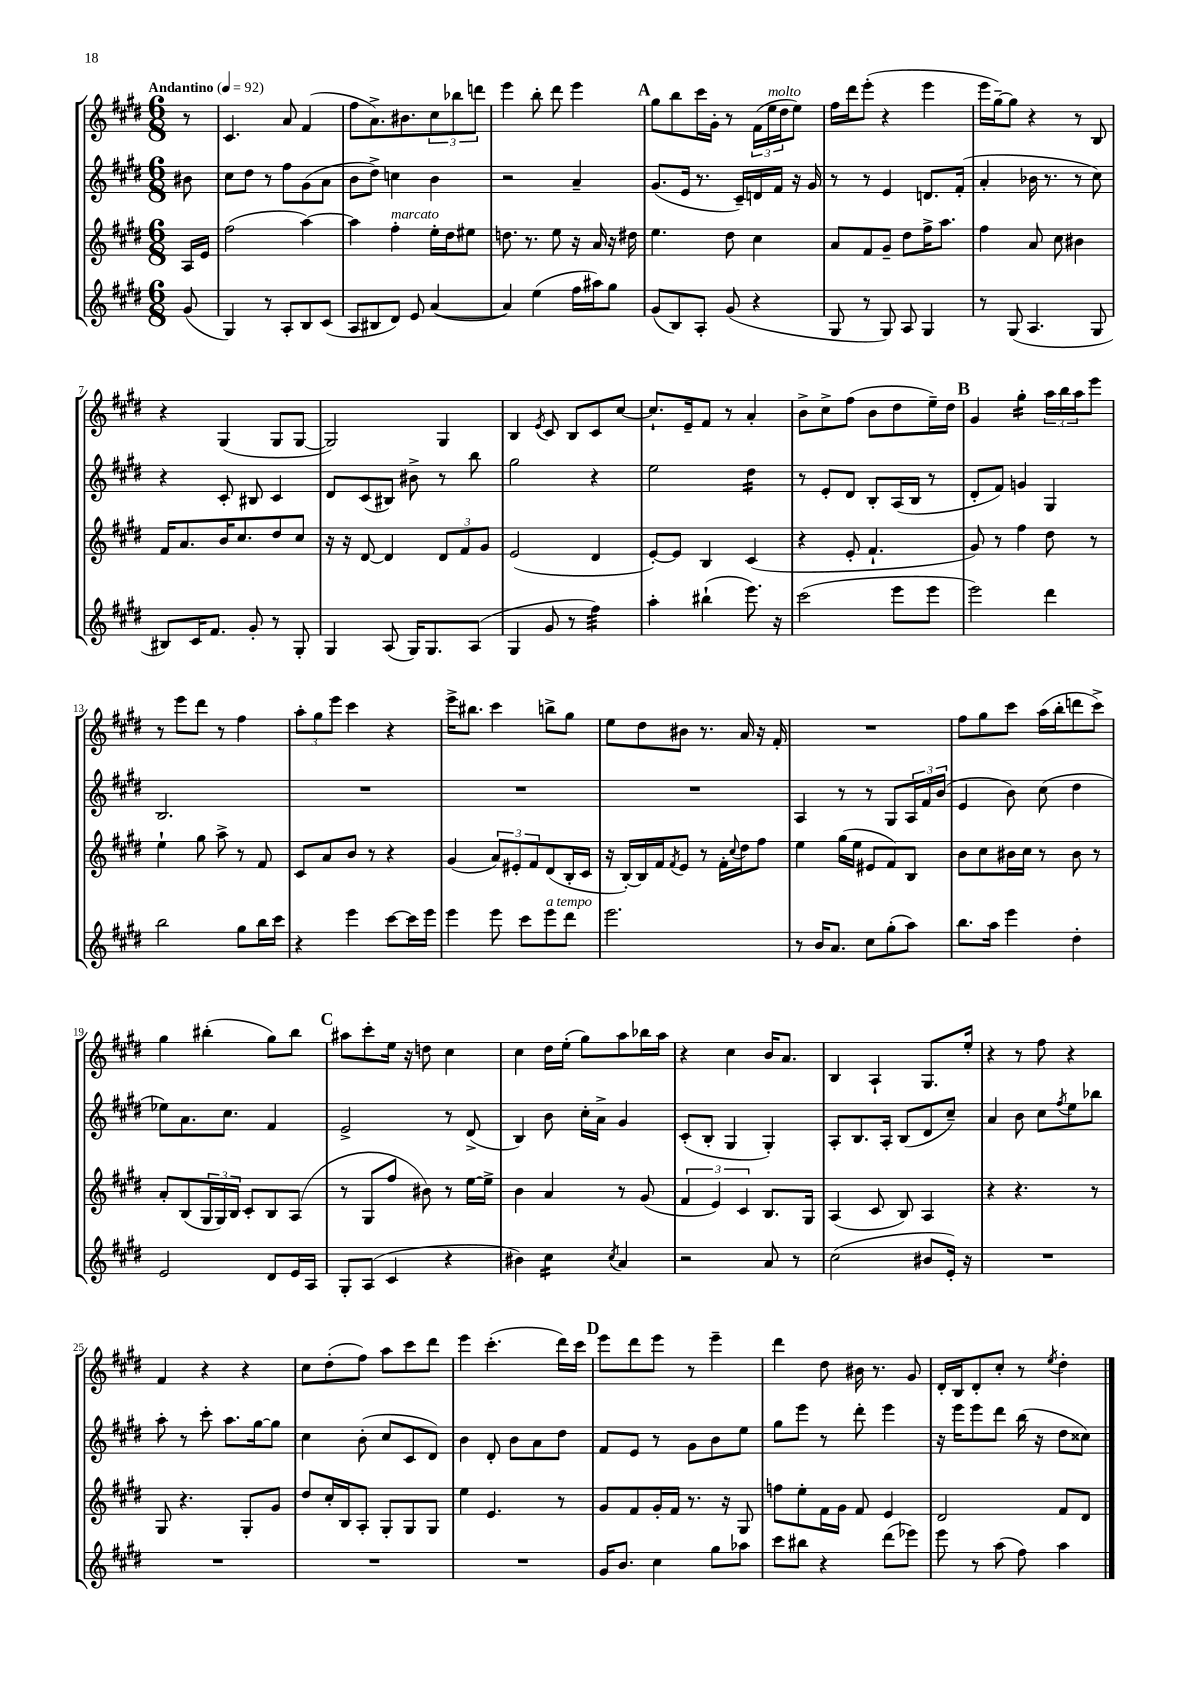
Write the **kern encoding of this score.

**kern	**kern	**kern	**kern
*staff4	*staff3	*staff2	*staff1
*clefG2	*clefG2	*clefG2	*clefG2
*k[f#c#g#d#]	*k[f#c#g#d#]	*k[f#c#g#d#]	*k[f#c#g#d#]
*M6/8	*M6/8	*M6/8	*M6/8
*MM92	*MM92	*MM92	*MM92
(8g#/	16A/LL	8b#\	8r
.	16e/JJ	.	.
=	=	=	=
4G#/)	(2ff#\	8cc#\L	4.c#/
.	.	8dd#\J	.
8r	.	8r	.
8A'/L	.	8ff#\L	8a/
8B/	[4aa\)	(8g#\	(4f#/
(8c#/J	.	8a\J	.
=	=	=	=
8A/L	4aa\]	8b\L	8ff#\L
8B#/	.	8dd#^\J)	8.a^\)
8d#/J)	4ff#'\	4cc\	.
.	.	.	8.b#\
8e/	.	.	.
([4a/	16ee'\LL	4b\	12cc#\
.	16dd#\J	.	.
.	.	.	12bb-\
.	8ee#\J	.	.
.	.	.	12ddd\J
=	=	=	=
4a/])	8.dd\	2r	4eee\
.	8.r	.	.
(4ee\	.	.	8bb'\
.	8ee\	.	8ddd#\
16ff#\LL	16r	4a~/	4eee\
16aa#\J)	16a/	.	.
8gg#\J	16r	.	.
.	16dd#\	.	.
=	=	=	=
(8g#/L	4.ee\	(8.g#/L	8gg#\L
8B/)	.	.	8bb\
.	.	16e/Jk	.
8A'/J	.	8.r	16ccc#\L
.	.	.	16g#'\JJ
(8g#/	8dd#\	.	8r
.	.	16c#~/LL)	.
4r	4cc#\	16d/	(24f#\LL
.	.	.	24ee\
.	.	16f#/JJ	.
.	.	.	24dd#\J
.	.	16r	8ee\J)
.	.	16g#/	.
=	=	=	=
8G#/	8a/L	8r	16ff#\LL
.	.	.	16ddd#\J
8r	8f#/	8r	(8eee'\J
8G#/)	8g#~/J	4e/	4r
8A/	8dd#\L	.	.
4G#/	16ff#^\K	8.d/L	4eee\
.	8.aa\J	.	.
.	.	(16f#'/Jk	.
=	=	=	=
8r	4ff#\	4a'/	16eee\LL
.	.	.	[16gg#~\J)
(8G#/	.	.	8gg#\]J
4.A/	8a/	16b-\	4r
.	.	8.r	.
.	8cc#\	.	.
.	4b#\	8r	8r
8G#/	.	8cc#\)	8B/
=	=	=	=
8B#/L)	16f#/LK	4r	4r
.	8.a/	.	.
16c#/K	.	.	.
8.f#/J	.	.	.
.	16b/K	8c#'/	(4G#/
.	8.cc#/	.	.
8g#'/	.	8B#/	.
8r	8dd#/	4c#/	8G#/L
8G#'/	8cc#/J	.	[8G#/J
=	=	=	=
4G#/	16r	8d#/L	2G#/])
.	16r	.	.
.	[8d#/	(8c#/	.
(8A/	4d#/]	8B#/J)	.
16G#/LK)	.	8b#^\	.
8.G#/	.	.	.
.	12d#/L	8r	4G#/
.	12f#/	.	.
(8A/J	.	8bb\	.
.	12g#/J	.	.
=	=	=	=
4G#/	(2e/	2gg#\	4B/
.	.	.	8qe/
8g#/	.	.	8c#/
8r	.	.	8B/L
4ff#\)	4d#/	4r	8c#/
.	.	.	[8cc#/J
=	=	=	=
4aa'\	[8e'/L)	2ee\	8.cc#`/]L
.	8e/]J	.	.
.	.	.	16e~/k
(4bb#`\	4B/	.	8f#/J
.	.	.	8r
8.eee\)	(4c#/	4dd#\	4a'/
16r	.	.	.
=	=	=	=
(2ccc#\	4r	8r	8b^\L
.	.	8e'/L	8cc#^\
.	8e'/	8d#/J	(8ff#\J
.	4.f#`/	8B'/L	8b\L
8eee\L	.	(16A/L	8dd#\
.	.	16B/JJ	.
8eee\J	.	8r	16ee~\L)
.	.	.	16dd#\JJ
=	=	=	=
2eee\)	8g#/)	8d#'/L	4g#/
.	8r	8f#/J)	.
.	4ff#\	4g/	4gg#'\
4ddd#\	8dd#\	4G#/	24aa\LL
.	.	.	24bb\
.	.	.	24aa\J
.	8r	.	8eee\J
=	=	=	=
2bb\	4ee`\	2.B/	8r
.	.	.	8eee\L
.	8gg#\	.	8ddd#\J
.	8aa^\	.	8r
8gg#\L	8r	.	4ff#\
16bb\L	8f#/	.	.
16ccc#\JJ	.	.	.
=	=	=	=
4r	8c#/L	2.r	12aa'\L
.	.	.	12gg#\
.	8a/	.	.
.	.	.	12eee\J
4eee\	8b/J	.	4ccc#\
.	8r	.	.
[8ccc#\L	4r	.	4r
16ccc#\]L	.	.	.
16eee\JJ	.	.	.
=	=	=	=
4eee\	(4g#/	2.r	16eee^\LK
.	.	.	8.bb#\J
8eee\	12a/L)	.	4ccc#\
.	12e#'/	.	.
8ccc#\L	.	.	.
.	12f#/	.	.
8eee\	(8d#/	.	8bb^\L
8ddd#\J	16B'/L	.	8gg#\J
.	16c#/JJ	.	.
=	=	=	=
2.eee\	16r	2.r	8ee\L
.	[16B'/LL)	.	.
.	16B/]	.	8dd#\
.	16f#/J	.	.
.	8qf#/	.	.
.	8e/J	.	8b#\J
.	8r	.	8.r
.	16f#'\LL	.	.
.	8qqcc#/	.	.
.	16dd#\J	.	16a/
.	8ff#\J	.	16r
.	.	.	16f#'/
=	=	=	=
8r	4ee\	4A/	2.r
16b/LK	.	.	.
8.a/J	.	.	.
.	(16gg#\LL	8r	.
.	16ee\JJ	.	.
8cc#\L	8e#/L	8r	.
(8gg#'\	8f#/)	8G#/L	.
8aa\J)	8B/J	24A/L	.
.	.	24f#/	.
.	.	(24b/JJ	.
=	=	=	=
8.bb\L	8b\L	4e/	8ff#\L
.	8cc#\	.	8gg#\
16aa\Jk	.	.	.
4eee\	16b#\L	8b\)	8ccc#\J
.	16cc#\JJ	.	.
.	8r	(8cc#\	(16aa\LL
.	.	.	16bb'\J
4dd#'\	8b#\	4dd#\	8ddd\
.	8r	.	8ccc#^\J)
=	=	=	=
2e/	8a'/L	8ee-\L)	4gg#\
.	(8B/	8.a\	.
.	24G#/L	.	(4bb#'\
.	24G#/)	.	.
.	.	8.cc#\J	.
.	24B/JJ	.	.
.	8c#'/L	.	.
8d#/L	8B/	4f#/	8gg#\L)
16e/L	(8A/J	.	8bb#\J
16A/JJ	.	.	.
=	=	=	=
8G#'/L	8r	2e^/	8aa#\L
(8A/J	8G#/L	.	8ccc#'\
4c#/	8ff#/J	.	16ee\Jk
.	.	.	16r
.	8b#\)	.	8dd\
4r	8r	8r	4cc#\
.	[16ee\LL	(8d#^/	.
.	16ee^\]JJ	.	.
=	=	=	=
4b#\)	4b\	4B/)	4cc#\
4cc#\	4a/	8b\	16dd#\LL
.	.	.	(16ee'\JJ
.	.	16cc#'\LL	8gg#\L)
.	.	16a^\JJ	.
8qcc#/	.	.	.
4a/	8r	4g#/	8aa\
.	(8g#/	.	16bb-\L
.	.	.	16aa\JJ
=	=	=	=
2r	6f#/	(8c#'/L	4r
.	.	8B'/J	.
.	6e/)	.	.
.	.	4G#/	4cc#\
.	6c#/	.	.
8a/	8.B/L	4G#'/)	16b/LK
.	.	.	8.a/J
8r	.	.	.
.	16G#/Jk	.	.
=	=	=	=
(2cc#\	(4A/	8A'/L	4B/
.	.	8.B/	.
.	8c#/	.	4A`/
.	.	16A'/Jk	.
.	8B/)	(8B/L	.
8b#/L	4A/	8d#/	8.G#/L
16e'/Jk)	.	8cc#~/J)	.
16r	.	.	16ee'/Jk
=	=	=	=
2.r	4r	4a/	4r
.	4.r	8b\	8r
.	.	8cc#\L	8ff#\
.	.	8qff#/	.
.	.	8ee\	4r
.	8r	8bb-\J	.
=	=	=	=
2.r	8G#/	8aa'\	4f#/
.	4.r	8r	.
.	.	8ccc#'\	4r
.	.	8.aa\L	.
.	8G#'/L	.	4r
.	.	[16gg#\k	.
.	8g#/J	8gg#\]J	.
=	=	=	=
2.r	8dd#/L	4cc#\	8cc#\L
.	16cc#'/L	.	(8dd#'\
.	16B/J	.	.
.	8A'/J	(8b'\	8ff#\J)
.	8G#'/L	8cc#/L	8aa\L
.	8G#/	8c#/	8ccc#\
.	8G#/J	8d#/J)	8ddd#\J
=	=	=	=
2.r	4ee\	4b\	4eee\
.	4.e/	8d#'/	(4.ccc#'\
.	.	8b\L	.
.	.	8a\	.
.	8r	8dd#\J	16ddd#\LL)
.	.	.	16ccc#\JJ
=	=	=	=
16g#/LK	8g#/L	8f#/L	8eee\L
8.b/J	.	.	.
.	8f#/	8e/J	8ddd#\
4cc#\	16g#'/L	8r	8eee\J
.	16f#/JJ	.	.
.	8.r	8g#\L	8r
8gg#\L	.	8b\	4eee~\
.	16r	.	.
8aa-\J	8G#/	8ee\J	.
=	=	=	=
8ccc#\L	8ff\L	8gg#\L	4ddd#\
8bb#\J	8ee'\	8eee\J	.
4r	16f#\L	8r	8dd#\
.	16g#\JJ	.	.
.	8f#/	8ddd#'\	16b#\
.	.	.	8.r
(8ddd#\L	4e/	4eee\	.
8eee-\J)	.	.	8g#/
=	=	=	=
8eee\	2d#/	16r	16d#'/LL
.	.	16eee\LK	16B/J
8r	.	8eee\	8d#'/
(8aa\	.	8ddd#\J	8cc#'/J
8ff#\)	.	(16bb\	8r
.	.	16r	.
.	.	.	8qee/
4aa\	8f#/L	8dd#\L	4dd#'\
.	8d#/J	8cc##\J)	.
==	==	==	==
*-	*-	*-	*-
